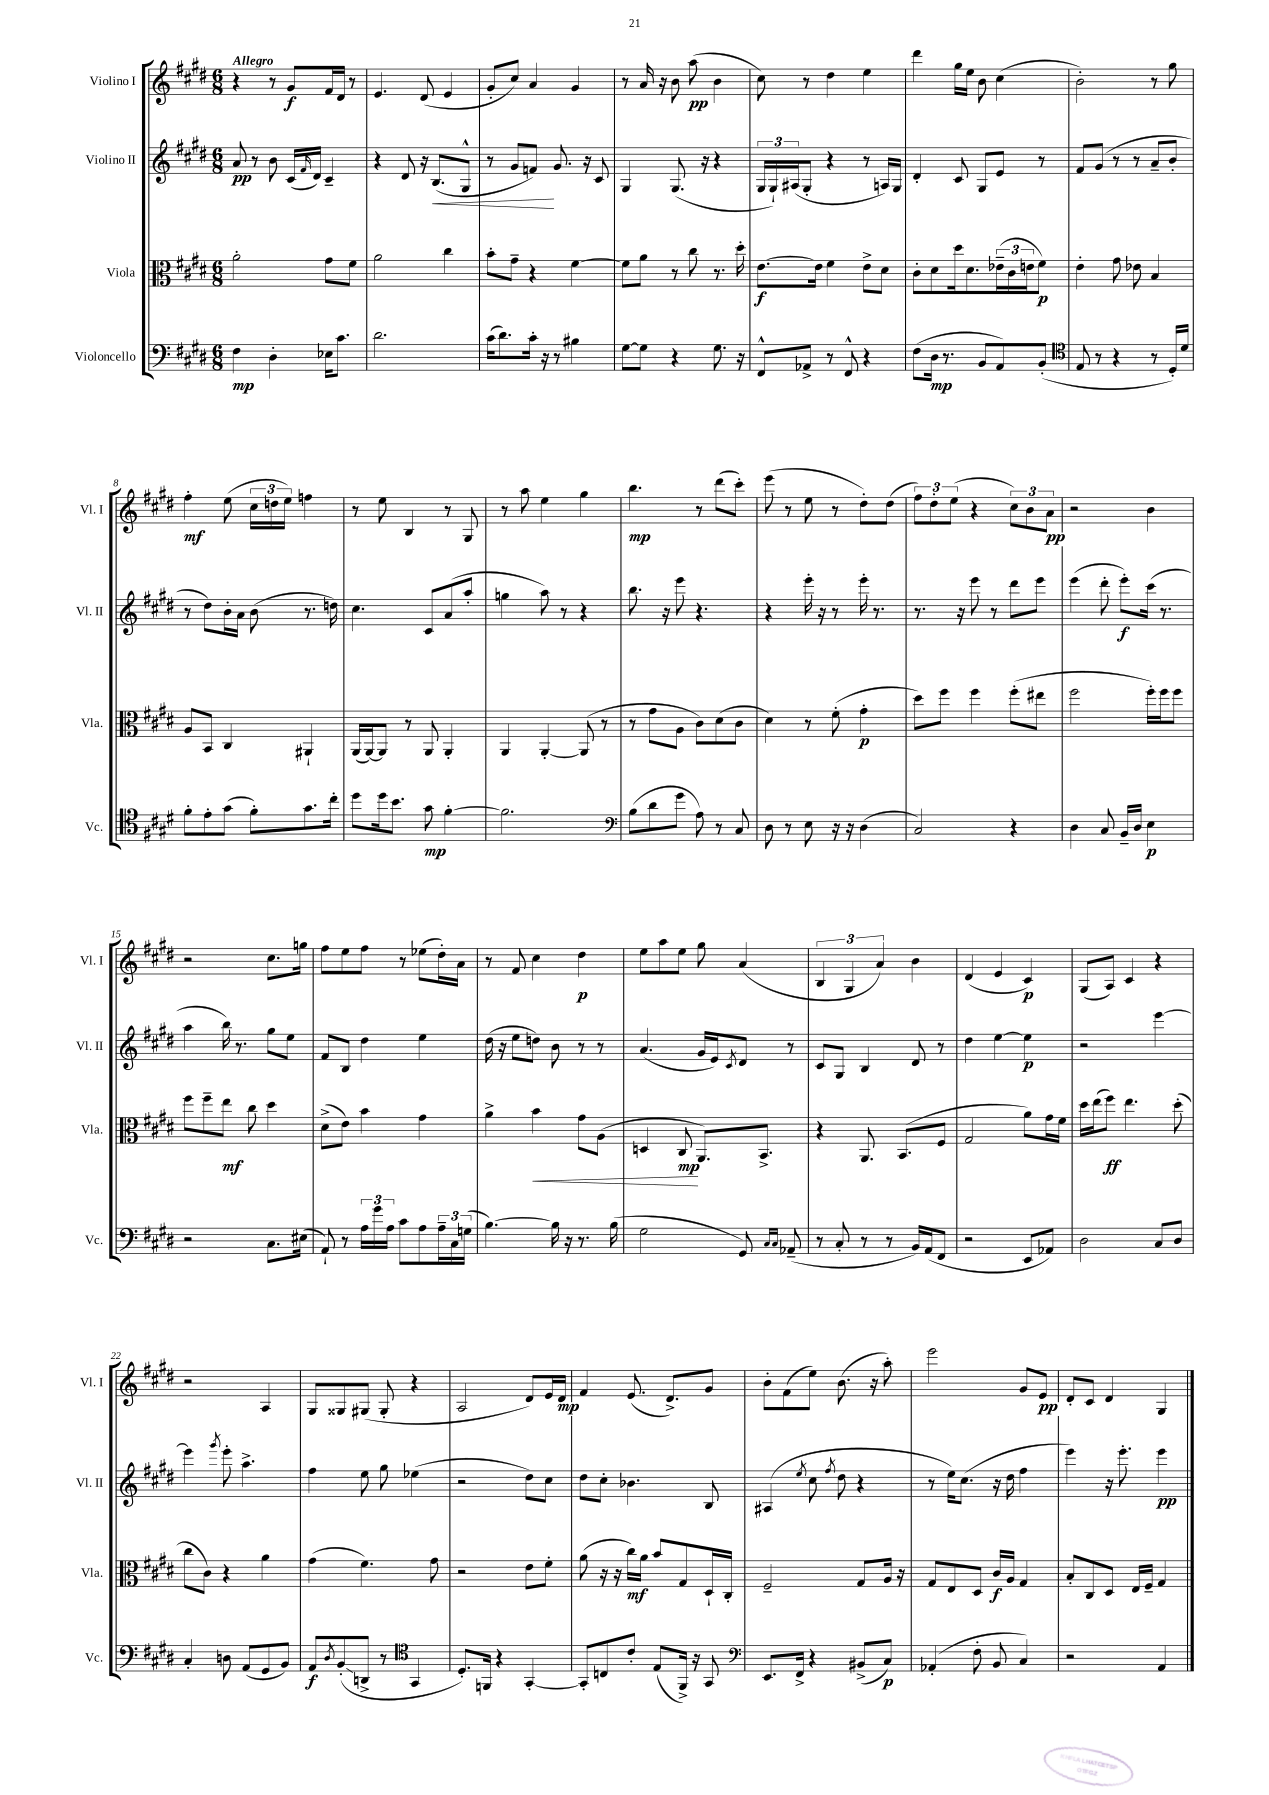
<<
\new StaffGroup <<
\new Staff = "s0" \with { instrumentName = "Violino I" shortInstrumentName = "Vl. I" } {
    \clef treble \key e \major \numericTimeSignature \time 6/8 \tempo "Allegro"
    r4 r8 gis'8\f fis'16 dis'16 r8 |
    e'4. dis'8( e'4 |
    gis'8-. cis''8) a'4 gis'4 |
    r8 a'16 r16 b'8 a''8\pp( b'4 |
    cis''8) r8 dis''4 e''4 |
    dis'''4 gis''16 e''16 b'8 cis''4( |
    b'2-.) r8 gis''8 |
    fis''4-.\mf e''8( \tuplet 3/2 { cis''16 d''16 e''16) } f''4 |
    r8 e''8 b4 r8 gis8 |
    r8 a''8 e''4 gis''4 |
    b''4.\mp r8 dis'''8( cis'''8-.) |
    e'''8( r8 e''8 r8 dis''8-.) dis''8( |
    \tuplet 3/2 { fis''8) dis''8-. e''8( } r4 \tuplet 3/2 { cis''8) b'8 a'8\pp } |
    r2 b'4 |
    r2 cis''8. g''16 |
    fis''8 e''8 fis''8 r8 ees''8( dis''16-.) a'16 |
    r8 fis'8 cis''4 dis''4\p |
    e''8 a''8 e''8 gis''8 a'4( |
    \tuplet 3/2 { b4 gis4 a'4) } b'4 |
    dis'4( e'4 cis'4\p) |
    gis8( a8) cis'4 r4 |
    r2 a4 |
    gis8 gisis8 gis8( gis8-. r4 |
    a2 dis'8) e'16 dis'16\mp |
    fis'4 e'8.( dis'8.->) gis'8 |
    b'8-. fis'8( e''8) b'8.( r16 a''8-.) |
    e'''2 gis'8 e'8\pp |
    dis'8-. cis'8 dis'4 gis4 \bar "|." |
}
\new Staff = "s1" \with { instrumentName = "Violino II" shortInstrumentName = "Vl. II" } {
    \clef treble \key e \major \numericTimeSignature \time 6/8
    a'8\pp r8 b'8 cis'16( \grace { fis'16 } dis'16) cis'4-- |
    r4 dis'8 r16 b8.\<( gis8-^ |
    r8 gis'8 f'8\!) gis'8. r16 cis'8 |
    gis4 gis8.( r16 r4 |
    \tuplet 3/2 { gis16 gis16-!) ais16( } gis8-. r4 r8 a16) gis16 |
    dis'4-. cis'8 gis8 e'8 r8 |
    fis'8 gis'8( r8 r8 a'8-- b'8-. |
    r8 dis''8) b'16-. a'16 b'8( r8. d''16) |
    cis''4. cis'8 a'8( a''8-. |
    g''4 a''8) r8 r4 |
    b''8. r16 e'''8 r4. |
    r4 e'''16-. r16 r8 e'''16-. r8. |
    r8. r16 e'''8 r8 dis'''8 e'''8 |
    e'''4( dis'''8-. e'''8-.\f) cis'''16( r8. |
    a''4 b''16) r8. gis''8 e''8 |
    fis'8 b8 dis''4 e''4 |
    dis''16( r16 e''8 d''8) b'8 r8 r8 |
    a'4.( gis'16 e'16) \acciaccatura { cis'8 } dis'8 r8 |
    cis'8 gis8 b4 dis'8 r8 |
    dis''4 e''4~ e''4\p |
    r2 e'''4~ |
    e'''4 \acciaccatura { gis'''8 } e'''8-. a''4.-> |
    fis''4 e''8 gis''8 ees''4( |
    r2 dis''8) cis''8 |
    dis''8 cis''8-. bes'4. b8 |
    ais4( \acciaccatura { e''8 } cis''8 \acciaccatura { fis''8 } dis''8 r4 |
    r8 e''16) cis''8.( r16 dis''16 fis''4 |
    e'''4) r16 e'''8.-. e'''4\pp \bar "|." |
}
\new Staff = "s2" \with { instrumentName = "Viola" shortInstrumentName = "Vla." } {
    \clef alto \key e \major \numericTimeSignature \time 6/8
    a'2-. gis'8 fis'8 |
    a'2 cis''4 |
    b'8-. gis'8-- r4 fis'4~ |
    fis'8 a'8 r8 cis''8 r8. dis''16-. |
    e'8.~\f e'16 fis'4 e'8-> dis'8 |
    cis'8-. dis'8 dis''16 dis'8. \tuplet 3/2 { ees'16--( cis'16 e'16 } fis'8\p) |
    e'4-. gis'8 ees'8 b4 |
    a8 b,8 cis4 ais,4-! |
    a,16( a,16~) a,8 r8 a,8 a,4-. |
    a,4 a,4~-. a,8( r8 |
    r8 gis'8 a8 cis'8) dis'8( cis'8 |
    dis'4) r8 fis'8-.( gis'4-.\p |
    dis''8) fis''8 fis''4 fis''8-.( eis''8 |
    fis''2 fis''16-.) fis''16 fis''8 |
    fis''8 fis''8-- e''8\mf cis''8 dis''4 |
    dis'8->( e'8) b'4 gis'4 |
    a'4-> b'4\< gis'8 a8( |
    d4 cis8\mp\! a,8.) b,8.-> |
    r4 a,8. b,8.( fis8 |
    gis2 a'8) gis'16 fis'16 |
    dis''16 e''16( fis''8\ff) e''4. dis''8-.( |
    cis''8 cis'8) r4 a'4 |
    gis'4( fis'4.) gis'8 |
    r2 e'8 fis'8-. |
    a'8( r16 r16 cis''16\mf) a'16 b'8 gis8 dis16-! cis16-. |
    fis2-- gis8 a16 r16 |
    gis8 e8 dis8 cis'16\f a16 gis4 |
    b8-. cis8 dis8 e16 fis16-- gis4 \bar "|." |
}
\new Staff = "s3" \with { instrumentName = "Violoncello" shortInstrumentName = "Vc." } {
    \clef bass \key e \major \numericTimeSignature \time 6/8
    fis4\mp dis4-. ees16 cis'8. |
    dis'2. |
    cis'16( dis'8.) cis'16-. r16 r8 bis4 |
    gis8~ gis8 r4 gis8. r16 |
    fis,8-^ aes,8-> r8 fis,8-^ r4 |
    fis8( dis16\mp r8. b,8 a,8) b,8-.( |
    \clef tenor e8 r8 r4 r8 dis16-.) dis'16 |
    fis'8-. e'8-. gis'8( fis'8-.) gis'8. cis''16-. |
    dis''8 dis''16 b'8. gis'8\mp fis'4~-. |
    fis'2. |
    \clef bass b8( dis'8 gis'8 a8) r8 cis8 |
    dis8 r8 e8 r16 r16 dis4( |
    cis2) r4 |
    dis4 cis8 b,16-- dis16 e4\p |
    r2 cis8. eis16( |
    a,8-!) r8 \tuplet 3/2 { a16 gis'16 a16 } cis'8 a8 \tuplet 3/2 { a16-- cis16 g16( } |
    b4.~) b16 r16 r8. b16( |
    gis2 gis,8) \grace { cis16 cis16 } aes,8--( |
    r8 cis8-. r8 r8 b,16) a,16( fis,8 |
    r2 e,8 aes,8) |
    dis2 cis8 dis8 |
    cis4-. d8 a,8( gis,8 b,8) |
    a,8\f \acciaccatura { dis8 } b,8-.\glissando( d,8-> r8 \clef tenor gis,4 |
    dis8.-.) f,16 r4 gis,4~-. |
    gis,8-. c8 cis'8-. e8( fis,16->) r16 gis,8 |
    \clef bass e,8. fis,16-> r4 bis,8->( cis8\p) |
    aes,4-.( fis8-. b,8 cis4) |
    r2 a,4 \bar "|." |
}
>>
>>
